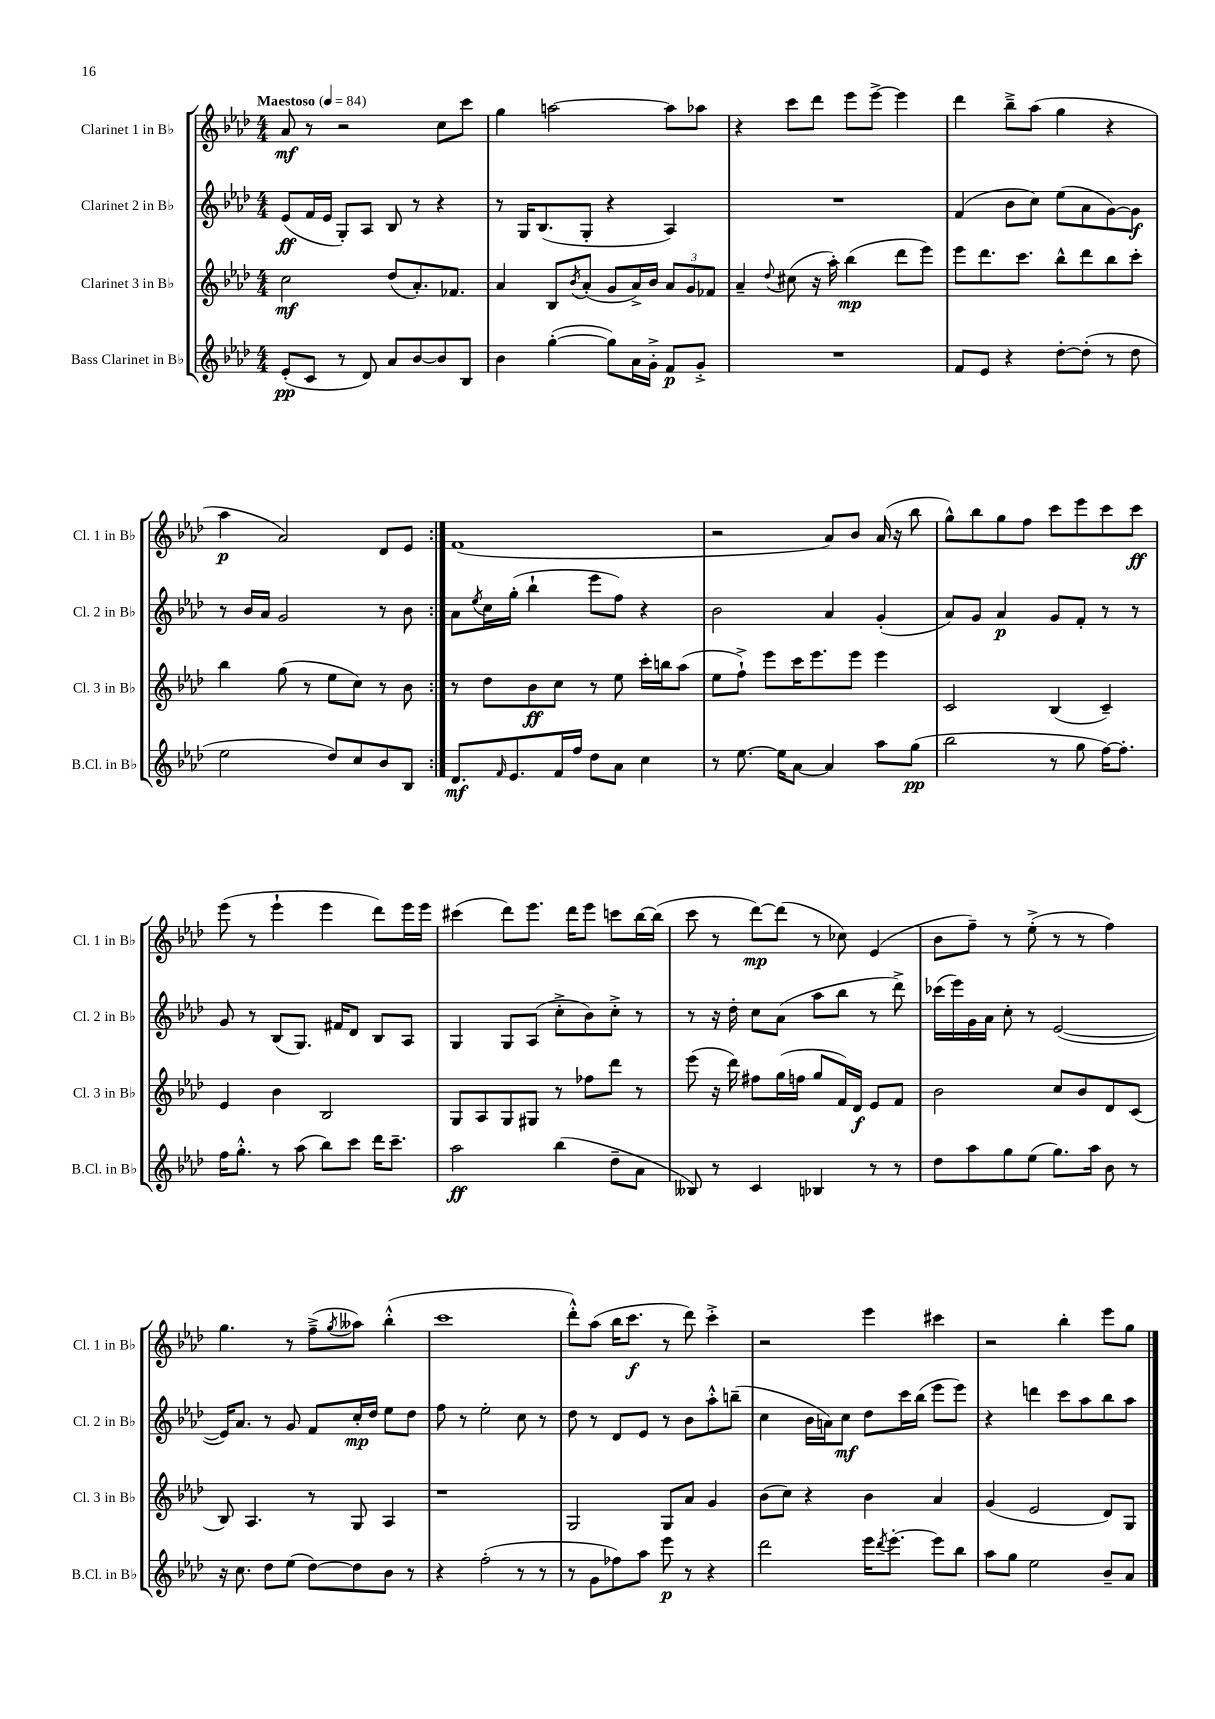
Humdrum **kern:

**kern	**dynam	**kern	**dynam	**kern	**dynam	**kern	**dynam
*part4	*part4	*part3	*part3	*part2	*part2	*part1	*part1
*staff4	*staff4	*staff3	*staff3	*staff2	*staff2	*staff1	*staff1
*I"Bass Clarinet in B♭	*	*I"Clarinet 3 in B♭	*	*I"Clarinet 2 in B♭	*	*I"Clarinet 1 in B♭	*
*I'B.Cl. in B♭	*	*I'Cl. 3 in B♭	*	*I'Cl. 2 in B♭	*	*I'Cl. 1 in B♭	*
*clefG2	*	*clefG2	*	*clefG2	*	*clefG2	*
*k[b-e-a-d-]	*	*k[b-e-a-d-]	*	*k[b-e-a-d-]	*	*k[b-e-a-d-]	*
*M4/4	*	*M4/4	*	*M4/4	*	*M4/4	*
*MM84	*	*MM84	*	*MM84	*	*MM84	*
=1	=1	=1	=1	=1	=1	=1	=1
!	!	!	!	!	!	!LO:TX:a:B:t=Maestoso	!
(8e-'/L	pp	2cc\	mf	(8e-/L	ff	8a-/	mf
8c/J	.	.	.	16f/L	.	8r	.
.	.	.	.	16e-/JJ	.	.	.
8r	.	.	.	8G'/L)	.	2r	.
8d-/)	.	.	.	8A-/J	.	.	.
8a-/L	.	(8dd-/L	.	8B-/	.	.	.
[8b-/	.	8.a-'/)	.	8r	.	.	.
8b-/]	.	.	.	4r	.	8cc\L	.
.	.	8.f-X/J	.	.	.	.	.
8B-/J	.	.	.	.	.	8ccc\J	.
=2	=2	=2	=2	=2	=2	=2	=2
4b-\	.	4a-/	.	8r	.	4gg\	.
.	.	.	.	16G/KL	.	.	.
.	.	.	.	(8.B-/	.	.	.
([4gg'\	.	8B-/L	.	.	.	[2aan\	.
.	.	8qb-/	.	.	.	.	.
.	.	(8a-'/J	.	8G'/J	.	.	.
8gg\L])	.	8g/L	.	4r	.	.	.
16a-\L	.	16a-^/L)	.	.	.	.	.
16g'^\JJ	.	16b-/JJ	.	.	.	.	.
8f/L	p	12a-/L	.	4A-/)	.	8aa\L]	.
.	.	12g/	.	.	.	.	.
8g'^/J	.	.	.	.	.	8aa-X\J	.
.	.	12f-X/J	.	.	.	.	.
=3	=3	=3	=3	=3	=3	=3	=3
1r	.	4a-~/	.	1r	.	4r	.
.	.	8qqdd-/	.	.	.	.	.
.	.	(8cc#X\	.	.	.	8ccc\L	.
.	.	16r	.	.	.	8ddd-\J	.
.	.	16aa-'\)	.	.	.	.	.
.	.	(4bb-\	mp	.	.	8eee-\L	.
.	.	.	.	.	.	[8eee-^\J	.
.	.	8ddd-\L	.	.	.	4eee-\]	.
.	.	8eee-\J)	.	.	.	.	.
=4	=4	=4	=4	=4	=4	=4	=4
8f/L	.	8eee-\L	.	(4f/	.	4ddd-\	.
8e-/J	.	8.ddd-\	.	.	.	.	.
4r	.	.	.	8b-\L	.	8bb-~^\L	.
.	.	8.ccc\J	.	.	.	.	.
.	.	.	.	8cc\J)	.	(8aa-\J	.
[8dd-'\L	.	8bb-^^\L	.	(8ee-\L	.	4gg\	.
(8dd-'\J]	.	8ddd-\	.	8a-\	.	.	.
8r	.	8bb-\	.	[8g\)	.	4r	.
8dd-\	.	8ccc'\J	.	8g\J]	f	.	.
!!LO:LB:g=z
=5	=5	=5	=5	=5	=5	=5	=5
2ee-\	.	4bb-\	.	8r	.	4aa-\	p
.	.	.	.	16b-/LL	.	.	.
.	.	.	.	16a-/JJ	.	.	.
.	.	(8gg\	.	2g/	.	2a-/)	.
.	.	8r	.	.	.	.	.
8dd-/L)	.	8ee-\L	.	.	.	.	.
8cc/	.	8cc\J)	.	.	.	.	.
8b-/	.	8r	.	8r	.	8d-/L	.
8B-/J	.	8b-\	.	8b-\	.	8e-/J	.
=6:|!	=6:|!	=6:|!	=6:|!	=6:|!	=6:|!	=6:|!	=6:|!
8.d-/L	mf	8r	.	8a-\L	.	(1f	.
.	.	.	.	8qee-/	.	.	.
.	.	8dd-\L	.	16cc\L	.	.	.
16qqf/	.	.	.	.	.	.	.
8.e-/	.	.	.	(16gg'\JJ	.	.	.
.	.	8b-\	ff	4bb-`\	.	.	.
16f/L	.	8cc\J	.	.	.	.	.
16ff/JJ	.	.	.	.	.	.	.
8dd-\L	.	8r	.	8eee-\L	.	.	.
8a-\J	.	8ee-\	.	8ff\J)	.	.	.
4cc\	.	16ccc'\LL	.	4r	.	.	.
.	.	16bbn\J	.	.	.	.	.
.	.	(8aa-\J	.	.	.	.	.
=7	=7	=7	=7	=7	=7	=7	=7
8r	.	8ee-\L	.	2b-\	.	2r	.
[8.ee-\	.	8ff`^\J)	.	.	.	.	.
.	.	8eee-\L	.	.	.	.	.
16ee-\KL]	.	.	.	.	.	.	.
[8a-\J	.	16ccc\K	.	.	.	.	.
.	.	8.eee-\	.	.	.	.	.
4a-/]	.	.	.	4a-/	.	8a-/L)	.
.	.	8eee-\J	.	.	.	8b-/J	.
8aa-\L	.	4eee-\	.	(4g'/	.	(16a-/	.
.	.	.	.	.	.	16r	.
(8gg\J	pp	.	.	.	.	8bb-\	.
=8	=8	=8	=8	=8	=8	=8	=8
2bb-\	.	2c/	.	8a-/L)	.	8gg^^\L)	.
.	.	.	.	8g/J	.	8bb-\	.
.	.	.	.	4a-/	p	8gg\	.
.	.	.	.	.	.	8ff\J	.
8r	.	(4B-/	.	8g/L	.	8ccc\L	.
8gg\	.	.	.	8f'/J	.	8eee-\	.
[16ff\KL)	.	4c~/)	.	8r	.	8ccc\	.
8.ff'\J]	.	.	.	.	.	.	.
.	.	.	.	8r	.	8ccc\J	ff
!!LO:LB:g=z
=9	=9	=9	=9	=9	=9	=9	=9
16ff\KL	.	4e-/	.	8g/	.	(8eee-\	.
8.gg'^^\J	.	.	.	.	.	.	.
.	.	.	.	8r	.	8r	.
8r	.	4b-\	.	(8B-/L	.	4eee-`\	.
(8aa-\	.	.	.	8.G/J)	.	.	.
8bb-\L)	.	2B-/	.	.	.	4eee-\	.
.	.	.	.	16f#X/KL	.	.	.
8ccc\J	.	.	.	8d-/J	.	.	.
16ddd-\KL	.	.	.	8B-/L	.	8ddd-\L)	.
8.ccc~\J	.	.	.	.	.	.	.
.	.	.	.	8A-/J	.	16eee-\L	.
.	.	.	.	.	.	16eee-\JJ	.
=10	=10	=10	=10	=10	=10	=10	=10
2aa-\	ff	8G/L	.	4G/	.	(4ccc#X\	.
.	.	8A-/	.	.	.	.	.
.	.	8G/	.	8G/L	.	8ddd-\L)	.
.	.	8G#X/J	.	(8A-/J	.	8.eee-\J	.
(4bb-\	.	8r	.	8cc'^\L	.	.	.
.	.	.	.	.	.	16ddd-\KL	.
.	.	8ff-X\L	.	8b-\)	.	8eee-\J	.
8dd-~\L	.	8ddd-\J	.	8cc'^\J	.	8cccn\L	.
8a-\J	.	8r	.	8r	.	[16bb-\L	.
.	.	.	.	.	.	(16bb-\JJ]	.
=11	=11	=11	=11	=11	=11	=11	=11
8B--X/)	.	(8eee-\	.	8r	.	8ccc\	.
8r	.	16r	.	16r	.	8r	.
.	.	16ddd-\)	.	16dd-'\	.	.	.
4c/	.	8ff#X\L	.	8cc\L	.	[8ddd-\L)	mp
.	.	(16gg\L	.	(8a-\J	.	(8ddd-\J]	.
.	.	16ffn\JJ	.	.	.	.	.
4B-X/	.	8gg/L	.	8aa-\L	.	8r	.
.	.	16f/L)	.	8bb-\J	.	8cc-X\)	.
.	.	16d-/JJ	f	.	.	.	.
8r	.	8e-/L	.	8r	.	(4e-/	.
8r	.	8f/J	.	8ddd-^\)	.	.	.
=12	=12	=12	=12	=12	=12	=12	=12
8dd-\L	.	2b-\	.	(16ccc-X\LL	.	8b-\L	.
.	.	.	.	16eee-\)	.	.	.
8aa-\	.	.	.	16g\	.	8ff~\J)	.
.	.	.	.	16a-\JJ	.	.	.
8gg\	.	.	.	8cc'\	.	8r	.
(8ee-\J	.	.	.	8r	.	(8ee-'^\	.
8.gg\L)	.	8cc/L	.	([2e-/	.	8r	.
.	.	8b-/	.	.	.	8r	.
16aa-\Jk	.	.	.	.	.	.	.
8b-\	.	8d-/	.	.	.	4ff\)	.
8r	.	(8c/J	.	.	.	.	.
!!LO:LB:g=z
=13	=13	=13	=13	=13	=13	=13	=13
16r	.	8B-/)	.	16e-/KL])	.	4.gg\	.
8.cc\	.	.	.	8.a-/J	.	.	.
.	.	4.A-/	.	.	.	.	.
8dd-\L	.	.	.	8r	.	.	.
(8ee-\J	.	.	.	8g/	.	8r	.
[8dd-\L)	.	8r	.	8f/L	.	(8ff~^\L	.
.	.	.	.	.	.	8qgg/	.
8dd-\]	.	8G/	.	16cc'/L	mp	8aa--X\J)	.
.	.	.	.	16dd-/JJ	.	.	.
8b-\J	.	4A-/	.	8ee-\L	.	(4bb-'^^\	.
8r	.	.	.	8dd-\J	.	.	.
=14	=14	=14	=14	=14	=14	=14	=14
4r	.	1r	.	8ff\	.	1ccc	.
.	.	.	.	8r	.	.	.
(2ff'\	.	.	.	2ee-'\	.	.	.
8r	.	.	.	8cc\	.	.	.
8r	.	.	.	8r	.	.	.
=15	=15	=15	=15	=15	=15	=15	=15
8r	.	2G/	.	8dd-\	.	8ddd-'^^\L)	.
8g\L	.	.	.	8r	.	(8aa-\J	.
8ff-X\)	.	.	.	8d-/L	.	16bb-\KL	.
.	.	.	.	.	.	8.ccc\J	f
8aa-\J	.	.	.	8e-/J	.	.	.
8eee-\	p	8G/L	.	8r	.	8r	.
8r	.	8a-/J	.	8b-\L	.	8ddd-\)	.
4r	.	4g/	.	8aa-'^^\	.	4ccc'^\	.
.	.	.	.	(8bbn~\J	.	.	.
=16	=16	=16	=16	=16	=16	=16	=16
2ddd-\	.	(8b-\L	.	4cc\	.	2r	.
.	.	8cc\J)	.	.	.	.	.
.	.	4r	.	16b-\LL	.	.	.
.	.	.	.	16an\J)	.	.	.
.	.	.	.	8cc\J	mf	.	.
16eee-\KL	.	4b-\	.	8dd-\L	.	4eee-\	.
8qddd-/	.	.	.	.	.	.	.
[8.eee-'\J	.	.	.	.	.	.	.
.	.	.	.	16ccc\L	.	.	.
.	.	.	.	(16bb-\JJ	.	.	.
8eee-\L]	.	4a-/	.	8eee-\L	.	4ccc#X\	.
8bb-\J	.	.	.	8eee-\J)	.	.	.
=17	=17	=17	=17	=17	=17	=17	=17
8aa-\L	.	(4g/	.	4r	.	2r	.
8gg\J	.	.	.	.	.	.	.
2ee-\	.	2e-/	.	4dddn\	.	.	.
.	.	.	.	8ccc\L	.	4bb-'\	.
.	.	.	.	8aa-\	.	.	.
8b-~/L	.	8d-/L)	.	8bb-\	.	8eee-\L	.
8a-/J	.	8G/J	.	8aa-\J	.	8gg\J	.
==	==	==	==	==	==	==	==
*-	*-	*-	*-	*-	*-	*-	*-
